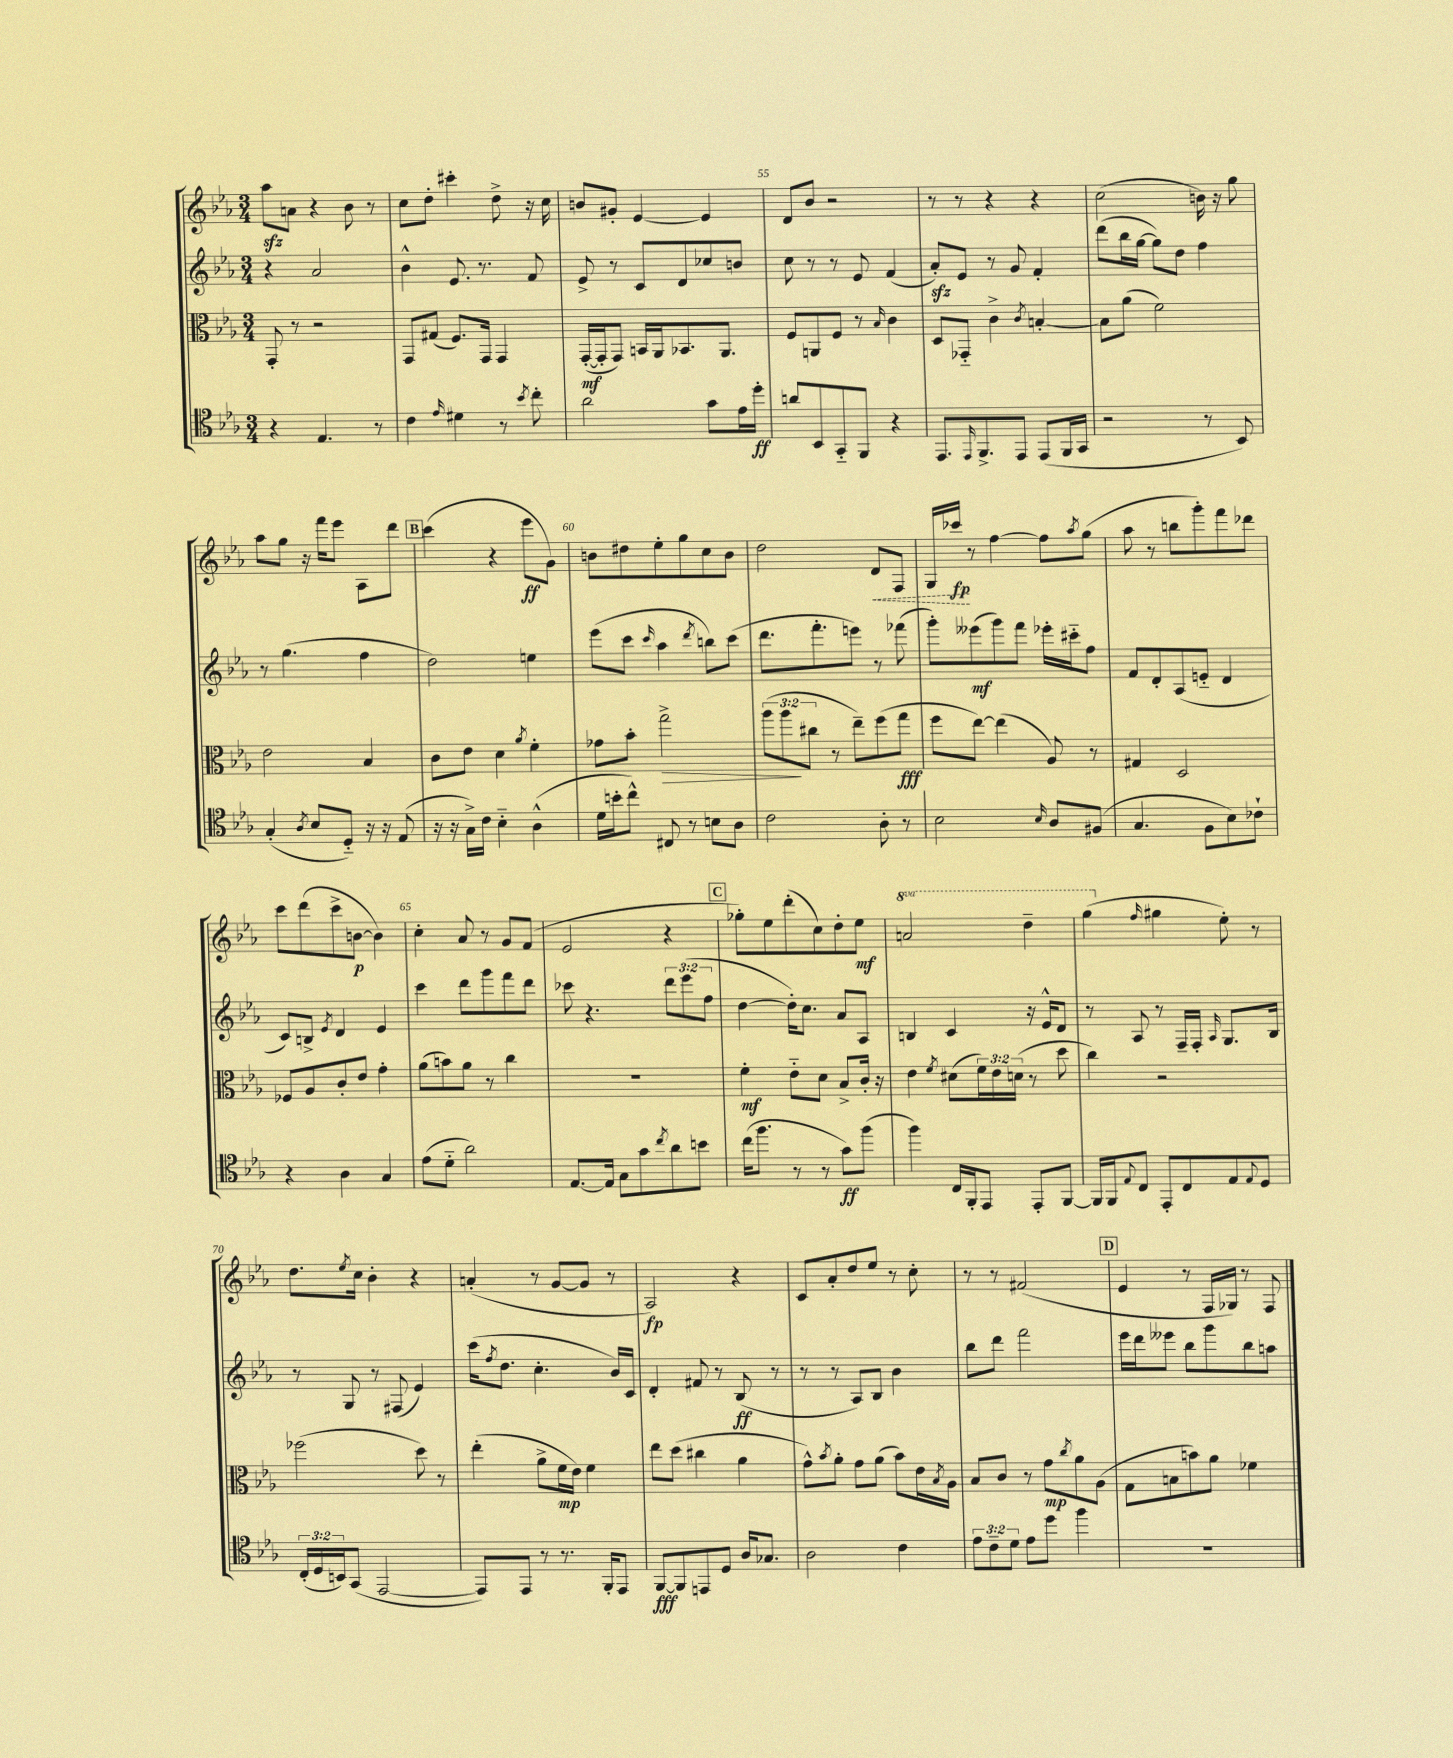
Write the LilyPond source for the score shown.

<<
\new StaffGroup <<
\new Staff = "s0" {
    \clef treble \key ees \major \numericTimeSignature \time 3/4 \set Staff.ottavationMarkups = #ottavation-simple-ordinals
    aes''8\sfz a'8 r4 bes'8 r8 |
    c''8 d''8-. cis'''4-. d''8-> r16 c''16 |
    b'8 gis'8-. ees'4~ ees'4 |
    d'8 bes'8 r2 |
    r8 r8 r4 r4 |
    c''2( b'16) r16 g''8 |
    aes''8 g''8 r16 f'''16 ees'''8 aes8 d'''8 |
    \mark \markup { \box "B" } c'''4( r4 ees'''8\ff g'8) |
    b'8 dis''8 ees''8-. g''8 c''8 b'8 |
    d''2 \once \override Hairpin.style = #'dashed-line d'8\< f8 |
    g16 ces'''16\fp\! r8 f''4~ f''8 \acciaccatura { aes''8 } g''8( |
    aes''8 r8 b''8 g'''8-.) f'''8 des'''8 |
    c'''8 d'''8( c'''8-> b'8~\p b'4) |
    c''4-. aes'8 r8 g'8 f'8( |
    ees'2 r4 |
    \mark \markup { \box "C" } ges''8-.) ees''8 d'''8-.( c''8) d''8-. ees''8\mf |
    \ottava #1 a''2 d'''4-- |
    g'''4( \ottava #0 \grace { f''16 } gis''4 ees''8-.) r8 |
    d''8. \acciaccatura { ees''8 } c''16 bes'4-. r4 |
    a'4-.( r8 g'8~ g'8 r8 |
    aes2\fp) r4 |
    c'8 aes'8-. d''8 ees''8 r8 c''8-. |
    r8 r8 fis'2( |
    \mark \markup { \box "D" } ees'4 r8 f16 ges16) r8 f8 \bar "|." |
}
\new Staff = "s1" {
    \clef treble \key ees \major \numericTimeSignature \time 3/4 \override Staff.TupletNumber.text = #tuplet-number::calc-fraction-text
    r4 aes'2 |
    bes'4-^ ees'8. r8. f'8 |
    ees'8-> r8 c'8 d'8 ces''8 b'8 |
    c''8 r8 r8 ees'8 f'4( |
    aes'8-.\sfz) ees'8 r8 g'8 f'4-. |
    d'''8( bes''16 g''16~ g''8) d''8 f''4 |
    r8 g''4.( f''4 |
    \mark \markup { \box "B" } d''2) e''4 |
    ees'''8( c'''8 \grace { c'''16 } aes''4 \acciaccatura { d'''8 } b''8) c'''8( |
    d'''8. f'''8.-. e'''8) r8 fes'''8( |
    g'''8-.) eeses'''8\mf( g'''8) f'''8 ees'''16-. cis'''16-_ f''8 |
    f'8 d'8-. aes8( e'8-_ d'4 |
    c'8) b8-> \acciaccatura { ees'8 } d'4 ees'4 |
    c'''4 d'''8 g'''8 f'''8 d'''8 |
    ces'''8 r4. \tuplet 3/2 { d'''8 ees'''8( f''8 } |
    \mark \markup { \box "C" } d''4~ d''16-.) c''8. aes'8 aes8 |
    b4 c'4 r16 ees'16-^ d'8 |
    r8 aes8 r8 f16-- f16-. \grace { aes16 } g8. bes16 |
    r8 g8 r8 fis8( ees'4) |
    c'''16( \acciaccatura { f''8 } d''8. c''4.-. bes'16) c'16 |
    d'4-. fis'8 r8 bes8\ff( r8 |
    r8 r8 aes8) bes8 bes'4 |
    bes''8 d'''8 f'''2 |
    \mark \markup { \box "D" } ees'''16 d'''16 eeses'''8 bes''8 g'''8 bes''8 a''8 \bar "|." |
}
\new Staff = "s2" {
    \clef alto \key ees \major \numericTimeSignature \time 3/4 \override Staff.TupletNumber.text = #tuplet-number::calc-fraction-text
    g,8-. r8 r2 |
    g,8 gis8( f8.) g,16 g,4 |
    g,16~-.\mf( g,16-. g,8) b,16 aes,16 bes,8. aes,8. |
    f8 a,8 f8 r8 \grace { bes16 } c'4 |
    d8 ges,8-_ c'4-> \acciaccatura { c'8 } b4~-. |
    b8 aes'8( f'2) |
    ees'2 bes4 |
    \mark \markup { \box "B" } c'8 ees'8 d'4 \acciaccatura { aes'8 } f'4-. |
    ges'8 bes'8-. g''2->\> |
    \tuplet 3/2 { aes''8( aes''8\! cis''8 } r8 ees''8--) f''8( g''8\fff |
    f''8 ees''8~) ees''4( aes8) r8 |
    gis4 d2 |
    fes8 aes8 c'8-. ees'8 g'4-. |
    aes'8( b'8) aes'8 r8 c''4 |
    R2. |
    \mark \markup { \box "C" } f'4-.\mf ees'8-_ d'8 bes8-> c'16-. r16 |
    ees'4 \acciaccatura { f'8 } dis'8( \tuplet 3/2 { f'16) ees'16 d'16( } r8 d''8 |
    c''4) r2 |
    fes''2( d''8) r8 |
    ees''4-.( aes'8-> f'16\mp ees'16) f'4 |
    ees''8 d''8( cis''4 aes'4 |
    g'8-^) \acciaccatura { bes'8 } aes'8-. g'8 aes'8( bes'8) ees'16 \acciaccatura { bes8 } aes16 |
    bes8 c'8 r8 g'8\mp \acciaccatura { c''8 } aes'8 aes8( |
    \mark \markup { \box "D" } g8 b8 b'8) aes'8 fes'4 \bar "|." |
}
\new Staff = "s3" {
    \clef tenor \key ees \major \numericTimeSignature \time 3/4 \override Staff.TupletNumber.text = #tuplet-number::calc-fraction-text
    r4 ees4. r8 |
    c'4 \grace { ees'16 } dis'4 r8 \acciaccatura { bes'8 } c''8-. |
    aes'2 g'8 ees'16 d''16-.\ff |
    a'8 bes,8 g,8-_ f,8 r4 |
    ees,8. \grace { ees,16 } f,8.-> ees,8 ees,8( f,16 g,16 |
    r2 r8 bes,8) |
    g4-.( \acciaccatura { aes8 } bes8 d8-_) r16 r16 ees8( |
    \mark \markup { \box "B" } r16 r16 g16->) c'16 bes4-_ aes4-^( |
    d'16 b'16-. c''8-^) cis8 r8 b8 aes8 |
    c'2 aes8-. r8 |
    bes2 \grace { bes16 } aes8 fis8( |
    g4. f8 bes8) ces'8-! |
    r4 aes4 g4 |
    ees'8( d'8-_ aes'2) |
    ees8.~ ees16 g8 g'8 \acciaccatura { c''8 } aes'8 b'8 |
    \mark \markup { \box "C" } c''16( f''8. r8 r8 g'8\ff) f''8( |
    f''4) c16 f,16-. ees,8 ees,8-. f,8~ |
    f,16 f,16 \appoggiatura { ees8 } c8 ees,8-. c8 ees8 \appoggiatura { ees8 } d8 |
    \tuplet 3/2 { c16-.( d16 b,16) } g,8( ees,2~ |
    ees,8) ees,8 r8 r8. f,16-. ees,8 |
    f,8~\fff f,8 e,8 d8 aes16 ges8. |
    aes2 c'4 |
    \tuplet 3/2 { ees'8 c'8-- d'8 } ees'8 d''8 f''4 |
    \mark \markup { \box "D" } R2. \bar "|." |
}
>>
>>
\layout { \context { \Score currentBarNumber = #52 \override BarNumber.break-visibility = ##(#f #t #t) barNumberVisibility = #(every-nth-bar-number-visible 5) } }
